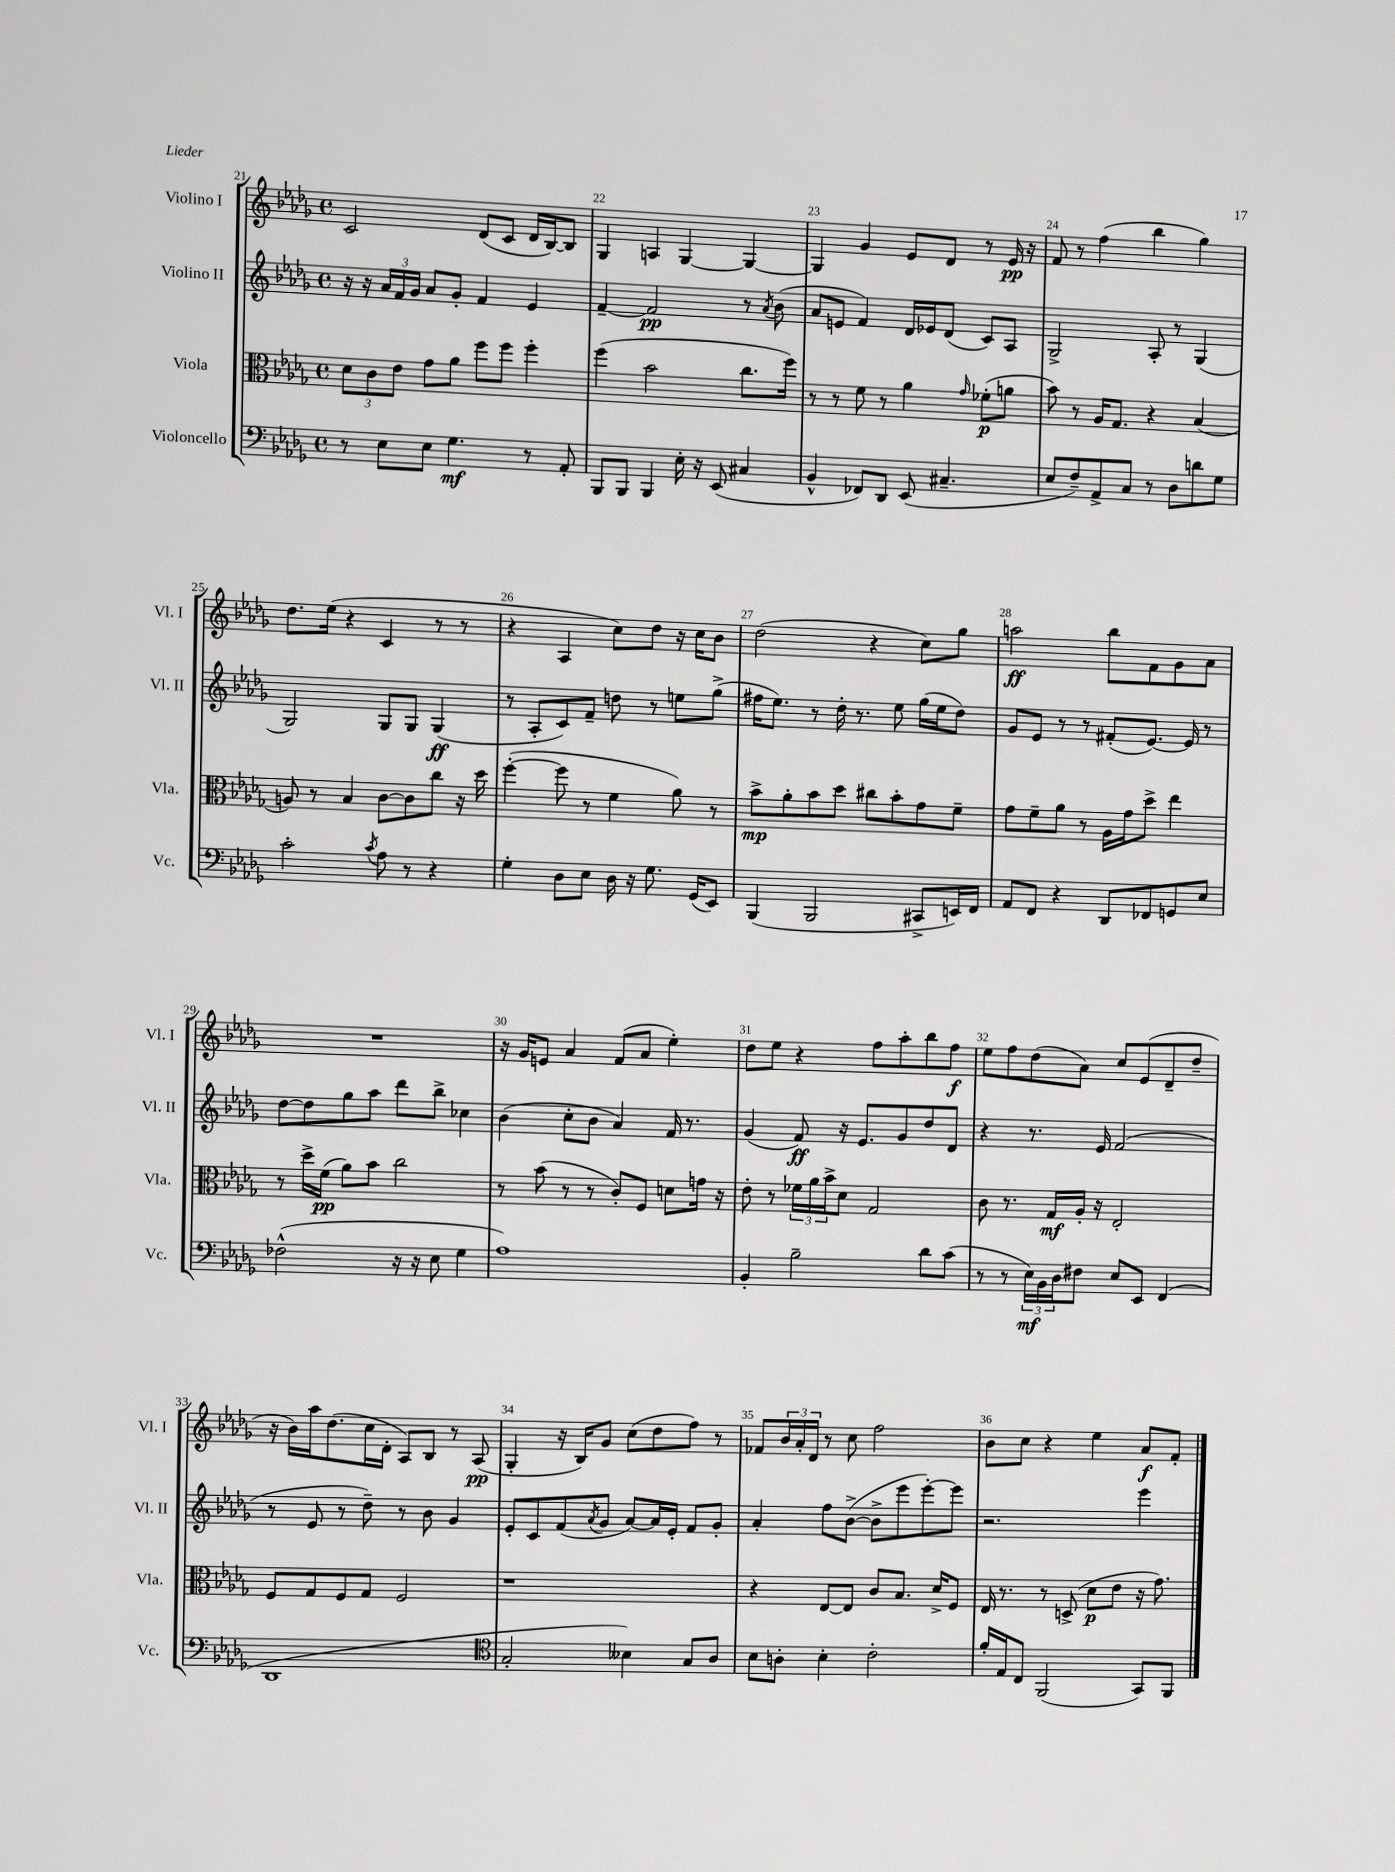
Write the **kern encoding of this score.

**kern	**kern	**kern	**kern
*staff4	*staff3	*staff2	*staff1
*clefF4	*clefC3	*clefG2	*clefG2
*k[b-e-a-d-g-]	*k[b-e-a-d-g-]	*k[b-e-a-d-g-]	*k[b-e-a-d-g-]
*M4/4	*M4/4	*M4/4	*M4/4
*met(c)	*met(c)	*met(c)	*met(c)
8r	12d-\L	16r	2c/
.	.	16r	.
.	12c\	.	.
8E-\L	.	24a-/LL	.
.	12e-\J	24f/	.
.	.	24g-/JJ	.
8E-\J	8g-\L	8a-/L	.
4.G-\	8a-\J	8g-'/J	.
.	8ff\L	4f/	(8d-/L
.	8ff\J	.	8c/J
8r	4ff'\	4e-/	16d-/LL
.	.	.	[16B-/J)
8AA-'/	.	.	8B-/]J
=	=	=	=
8BBB-/L	(4ff\	[4f~/	4G-/
8BBB-/J	.	.	.
4BBB-/	2b-\	2f/]	4A/
16E-'\	.	.	[4G-/
16r	.	.	.
(8EE-/	.	.	.
4C#/	8.cc\L	8r	4G-/_
.	.	8qa-/	.
.	.	(8b-\	.
.	16ff\Jk)	.	.
=	=	=	=
4BB-^^/	8r	8a-/L	4G-/]
.	8r	8e/J	.
8FF-/L)	8f\	4f/)	4g-/
8DD-/J	8r	.	.
(8EE-/	4a-\	16d-/LL	8e-/L
.	.	16e-/J	.
4.C#~/	.	(8d-/J	8d-/J
.	16qqg-/	.	.
.	(8f-'\L	8c/L)	8r
.	8a\J	8A-/J	16e-/
.	.	.	16r
=	=	=	=
8E-/L	8b-\)	2G-^/	8f/
8F~/)	8r	.	8r
8AA-^/	16A-/LK	.	(4ff\
.	8.G-/J	.	.
8C/J	.	.	.
8r	4r	8A-'/	4bb-\
8D-\L	.	8r	.
8d\	(4B-/	(4G-/	4gg-\)
8G-\J	.	.	.
=	=	=	=
2c'\	8A/)	2G-/)	8.dd-\L
.	8r	.	.
.	.	.	(16ee-\Jk
.	4B-/	.	4r
8qc/	.	.	.
8A-\	[8c\L	8G-/L	4c/
8r	8c\]	8G-/J	.
4r	8cc\J	(4G-/	8r
.	16r	.	8r
.	16dd-\	.	.
=	=	=	=
4G-'\	([4ff'\	8r	4r
.	.	8A-'/L	.
8D-\L	8ff\]	8c/)	4A-/
8E-\J	8r	8f~/J	.
16D-\	4f\	8dd\	8cc\L)
16r	.	.	.
8.G-\	.	8r	8dd-\J
.	8a-\)	8ee\L	16r
(16GG-/LK	.	.	16cc\LK
8EE-/J)	8r	(8gg-^\J	8b-\J
=	=	=	=
(4BBB-/	8b-^\L	16ff#\LK	(2dd-\
.	.	8.ee-\J)	.
.	8a-'\	.	.
2BBB-/	8b-\	8r	.
.	8dd-\J	16dd-'\	.
.	.	8.r	.
.	8cc#\L	.	4r
.	8b-'\	8ee-\	.
8CC#^/L	8g-\	(16gg-\LL	8cc\L)
.	.	16ee-\J	.
16EE/L)	8f~\J	8dd-\J)	8gg-\J
16FF/JJ	.	.	.
=	=	=	=
8AA-/L	8g-\L	8g-/L	2aa\
8FF/J	8f~\	8e-/J	.
4r	8a-\J	8r	.
.	8r	8r	.
8DD-/L	16A-\LL	(8f#'/L	8bb-\L
.	16g-\J	.	.
8FF-/	8dd-^\J	[8.e-/J)	8f\
8GG/	4ee-\	.	8g-\
.	.	16e-/]	.
8E-/J	.	8r	8a-\J
=	=	=	=
(2F-^^\	8r	[8dd-\L	1r
.	16dd-^\LL	8dd-\]	.
.	(16f\JJ	.	.
.	8a-\L)	8gg-\	.
.	8b-\J	8aa-\J	.
16r	2cc\	8ddd-\L	.
16r	.	.	.
8E-\	.	8bb-^\J	.
4G-\	.	4cc-\	.
=	=	=	=
1A-)	8r	(4b-\	16r
.	.	.	16g-/LK
.	(8b-\	.	8e/J
.	8r	8cc'\L	4a-/
.	8r	8b-\J	.
.	8c'/L)	4a-/)	(8f/L
.	8F/J	.	8a-/J
.	8d\L	16f/	4ee-'\)
.	.	8.r	.
.	16g\Jk	.	.
.	16r	.	.
=	=	=	=
4BB-'/	8e-'\	(4g-/	8dd-\L
.	8r	.	8ee-\J
2B-~\	24f-\LL	8f/)	4r
.	24a-\	.	.
.	24b-^\J	.	.
.	8d-\J	16r	.
.	.	8.e-/L	.
.	2G-/	.	8ff\L
.	.	8g-/	8aa-'\
8d-\L	.	8dd-/	8bb-\
(8c\J	.	8d-/J	8ff\J
=	=	=	=
8r	8c\	4r	8ee-\L
8r	8.r	.	8ff\
24E-\LL)	.	8.r	(8dd-\
24BB-\	.	.	.
.	16G-/LL	.	.
24D-\J	.	.	.
8F#\J	16A-'/JJ	.	8a-\J)
.	16r	16e-/	.
8E-/L	2E-'/	(2f/	8cc/L
8EE-/J	.	.	(8e-/
(4FF/	.	.	8d-~/
.	.	.	8dd-~/J
=	=	=	=
1DD-	8F/L	8r	16r
.	.	.	16b-\LL)
.	8G-/	8e-/	16aa-\J
.	.	.	(8.dd-\
.	8F/	8r	.
.	8G-/J	8dd-~\)	16cc\L
.	.	.	16d-'\JJ
.	2F/	8r	8A-/L)
.	.	8b-\	8B-/J
.	.	4g-/	8r
.	.	.	(8A-/
=	=	=	=
*clefC4	*	*	*
2G-'/	1r	8e-'/L	4G-'/
.	.	8c/	.
.	.	(8f/	16r
.	.	.	16B-/LK)
.	.	8qa-/	.
.	.	8g-/J	8g-/J
4B--\)	.	[8a-/L)	(8cc\L
.	.	16a-/]L	8dd-\
.	.	16e-'/JJ	.
8G-/L	.	8f/L	8ff\J)
8A-/J	.	8g-'/J	8r
=	=	=	=
8B-\L	4r	4a-'/	8f-/L
8A'\J	.	.	24b-/L
.	.	.	24a-'/
.	.	.	24d-/JJ
4B-'\	[8E-/L	8ff\L	8r
.	8E-/]J	([8b-^\J	8cc\
2c'\	8c/L	8b-^\]L	2ff\
.	8.B-/J	8eee-\	.
.	.	[8eee-'\)	.
.	16d-^/LK	.	.
.	8F/J	8eee-\]J	.
=	=	=	=
16f'/LL	16E-/	2.r	8b-\L
16E-/J	8.r	.	.
8C/J	.	.	8cc\J
(2FF/	8r	.	4r
.	(8D^/	.	.
.	8d-\L	.	4ee-\
.	8e-\J	.	.
8GG-/L)	16r	4eee-\	8a-/L
.	8.g-\)	.	.
8FF/J	.	.	8f'/J
==	==	==	==
*-	*-	*-	*-
